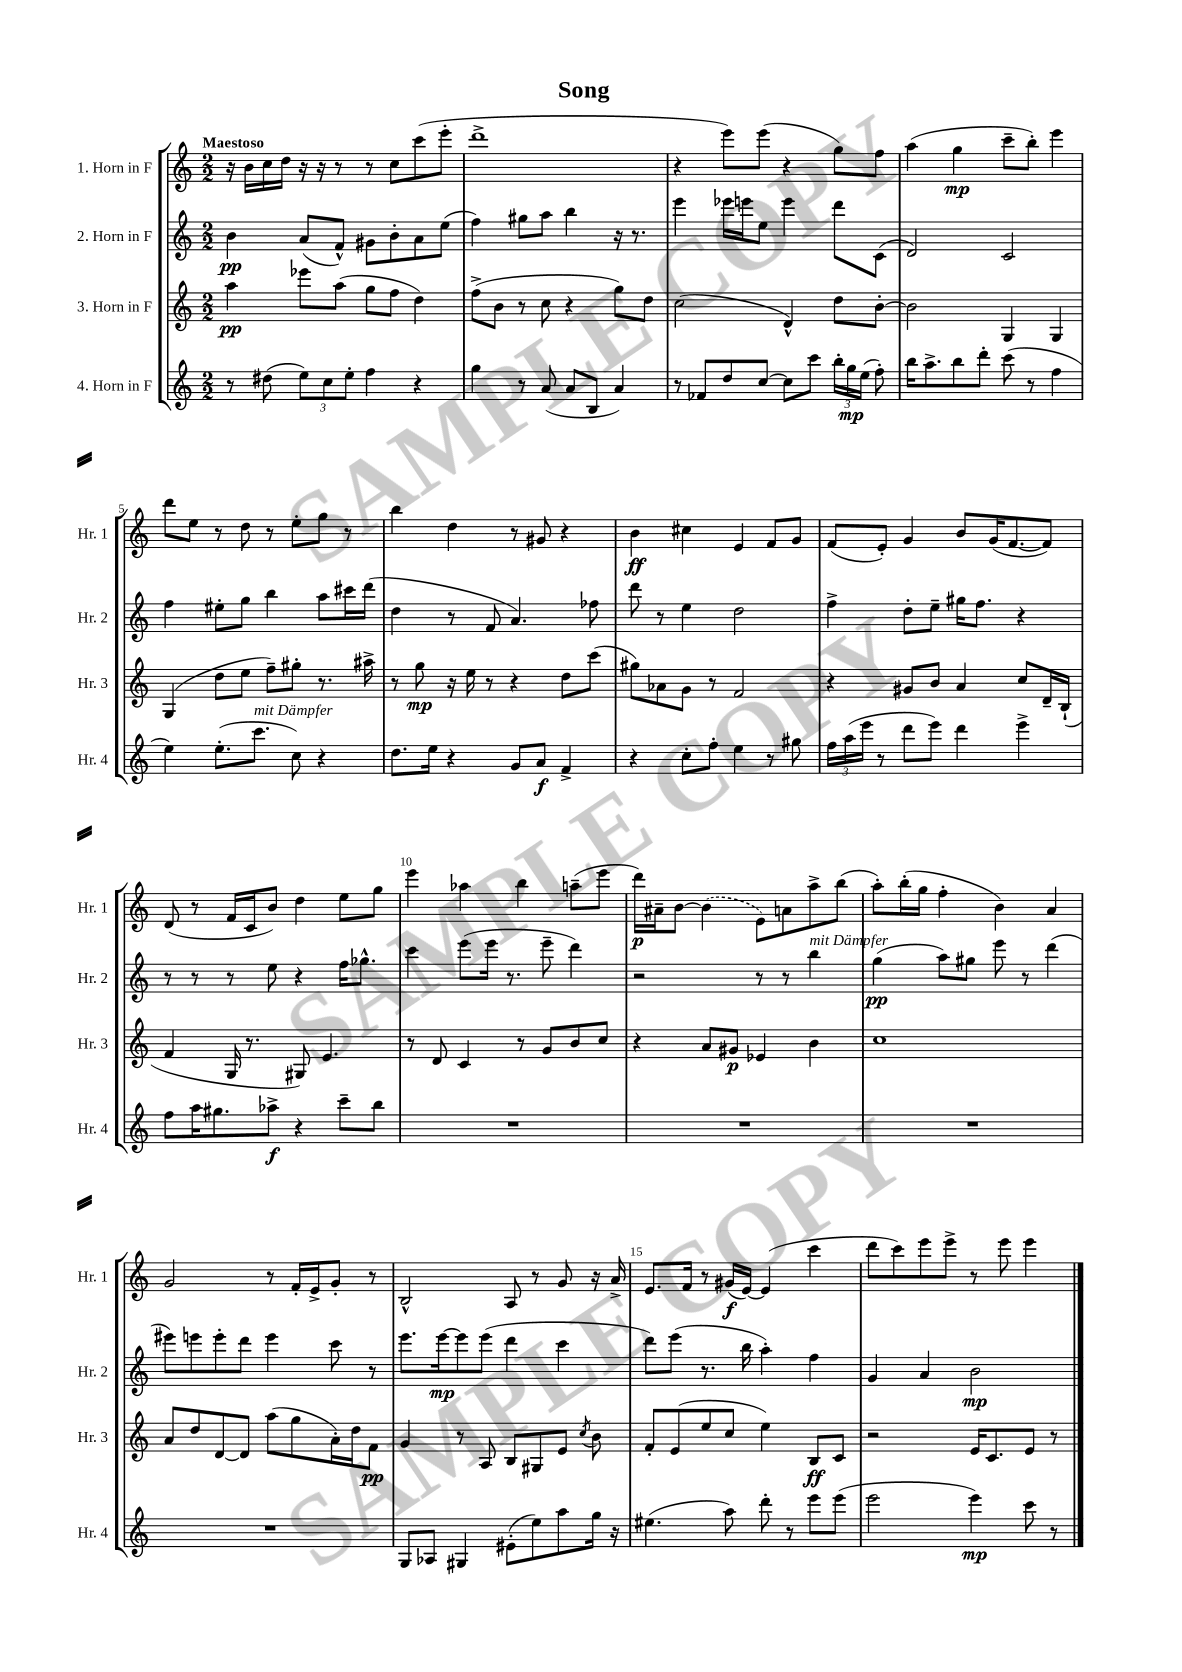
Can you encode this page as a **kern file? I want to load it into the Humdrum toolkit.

**kern	**dynam	**kern	**dynam	**kern	**dynam	**kern	**dynam
*part4	*part4	*part3	*part3	*part2	*part2	*part1	*part1
*staff4	*staff4	*staff3	*staff3	*staff2	*staff2	*staff1	*staff1
*I"4. Horn in F	*	*I"3. Horn in F	*	*I"2. Horn in F	*	*I"1. Horn in F	*
*I'Hr. 4	*	*I'Hr. 3	*	*I'Hr. 2	*	*I'Hr. 1	*
*clefG2	*	*clefG2	*	*clefG2	*	*clefG2	*
*k[]	*	*k[]	*	*k[]	*	*k[]	*
*M2/2	*	*M2/2	*	*M2/2	*	*M2/2	*
=1	=1	=1	=1	=1	=1	=1	=1
!	!	!	!	!	!	!LO:TX:a:B:t=Maestoso	!
8r	.	4aa\	pp	4b\	pp	16r	.
.	.	.	.	.	.	16b\LL	.
(8dd#X\	.	.	.	.	.	16cc\	.
.	.	.	.	.	.	16dd\JJ	.
12ee\L)	.	8eee-X\L	.	(8a/L	.	16r	.
.	.	.	.	.	.	16r	.
12cc\	.	.	.	.	.	.	.
.	.	(8aa\J	.	8f^^/J)	.	8r	.
12ee'\J	.	.	.	.	.	.	.
4ff\	.	8gg\L	.	8g#X\L	.	8r	.
.	.	8ff\J	.	8b'\	.	8cc\L	.
4r	.	4dd\)	.	8a\	.	(8ccc\	.
.	.	.	.	(8ee\J	.	8eee'\J	.
=2	=2	=2	=2	=2	=2	=2	=2
4gg\	.	(8ff^\L	.	4ff\)	.	1ddd^	.
.	.	8b\J	.	.	.	.	.
8r	.	8r	.	8gg#X\L	.	.	.
(8a/	.	8cc\	.	8aa\J	.	.	.
8a/L	.	4r	.	4bb\	.	.	.
8B/J	.	.	.	.	.	.	.
4a/)	.	8gg\L)	.	16r	.	.	.
.	.	.	.	8.r	.	.	.
.	.	8dd\J	.	.	.	.	.
=3	=3	=3	=3	=3	=3	=3	=3
8r	.	(2cc\	.	4eee\	.	4r	.
8f-X/L	.	.	.	.	.	.	.
8dd/	.	.	.	16eee-X\LL	.	8eee\L)	.
.	.	.	.	16eeen\J	.	.	.
[8cc/J	.	.	.	8ee\J	.	(8eee\J	.
8cc\L]	.	4d^^/)	.	4eee\	.	4r	.
8ccc\J	.	.	.	.	.	.	.
24bb'\LL	.	8dd\L	.	8ddd\L	.	8gg\L)	.
24gg\	mp	.	.	.	.	.	.
(24ee\JJ	.	.	.	.	.	.	.
8ff'\)	.	[8b'\J	.	(8c\J	.	8ff\J	.
=4	=4	=4	=4	=4	=4	=4	=4
16bb\KL	.	2b\]	.	2d/)	.	(4aa\	.
8.aa^\	.	.	.	.	.	.	.
8bb\	.	.	.	.	.	4gg\	mp
8ddd'\J	.	.	.	.	.	.	.
(8ccc\	.	4G/	.	2c/	.	8ccc~\L	.
8r	.	.	.	.	.	8bb'\J)	.
4ff\	.	4G/	.	.	.	4eee\	.
!!LO:LB:g=z
=5	=5	=5	=5	=5	=5	=5	=5
4ee\)	.	(4G/	.	4ff\	.	8ddd\L	.
.	.	.	.	.	.	8ee\J	.
(8.ee'\L	.	8dd\L	.	8ee#X'\L	.	8r	.
.	.	8ee\J	.	8gg\J	.	8dd\	.
!LO:TX:a:i:t=mit Dämpfer	!	!	!	!	!	!	!
8.ccc\J	.	.	.	.	.	.	.
.	.	8ff~\L)	.	4bb\	.	8r	.
8cc\)	.	8gg#X'\J	.	.	.	8ee'\L	.
4r	.	8.r	.	8aa\L	.	8gg\J	.
.	.	.	.	16ccc#X\L	.	8r	.
.	.	16aa#X^\	.	(16ddd\JJ	.	.	.
=6	=6	=6	=6	=6	=6	=6	=6
8.dd\L	.	8r	.	4dd\	.	4bb\	.
.	.	8gg\	mp	.	.	.	.
16ee\Jk	.	.	.	.	.	.	.
4r	.	16r	.	8r	.	4dd\	.
.	.	16ee\	.	.	.	.	.
.	.	8r	.	8f/	.	.	.
8g/L	.	4r	.	4.a/)	.	8r	.
8a/J	f	.	.	.	.	8g#X/	.
4f^/	.	8dd\L	.	.	.	4r	.
.	.	(8ccc\J	.	8ff-X\	.	.	.
=7	=7	=7	=7	=7	=7	=7	=7
4r	.	8gg#X\L)	.	8ddd\	.	4b\	ff
.	.	8a-X\	.	8r	.	.	.
8cc'\L	.	8g\J	.	4ee\	.	4cc#X\	.
8ff'\J	.	8r	.	.	.	.	.
4ee\	.	2f/	.	2dd\	.	4e/	.
8r	.	.	.	.	.	8f/L	.
8gg#X\	.	.	.	.	.	8g/J	.
=8	=8	=8	=8	=8	=8	=8	=8
24ff\LL	.	4r	.	4ff^\	.	(8f/L	.
(24aa\	.	.	.	.	.	.	.
24eee\JJ	.	.	.	.	.	.	.
8r	.	.	.	.	.	8e'/J)	.
8ddd\L	.	8g#X/L	.	8dd'\L	.	4g/	.
8eee\J)	.	8b/J	.	8ee~\J	.	.	.
4ddd\	.	4a/	.	16gg#X\KL	.	8b/L	.
.	.	.	.	8.ff\J	.	.	.
.	.	.	.	.	.	(16g/K	.
.	.	.	.	.	.	[8.f/	.
4eee^\	.	8cc/L	.	4r	.	.	.
.	.	16d~/L	.	.	.	8f/J])	.
.	.	(16B`/JJ	.	.	.	.	.
!!LO:LB:g=z
=9	=9	=9	=9	=9	=9	=9	=9
8ff\L	.	4f/	.	8r	.	(8d/	.
16aa\K	.	.	.	8r	.	8r	.
8.gg#X\	.	.	.	.	.	.	.
.	.	16G/	.	8r	.	16f/LL	.
.	.	8.r	.	.	.	16c/J	.
8aa-X^\J	f	.	.	8ee\	.	8b/J)	.
4r	.	8G#X/)	.	4r	.	4dd\	.
.	.	4.e/	.	.	.	.	.
8ccc~\L	.	.	.	16ff\KL	.	8ee\L	.
.	.	.	.	8.gg-X^^\J	.	.	.
8bb\J	.	.	.	.	.	8gg\J	.
=10	=10	=10	=10	=10	=10	=10	=10
1r	.	8r	.	4ccc\	.	4eee\	.
.	.	8d/	.	.	.	.	.
.	.	4c/	.	(8eee\L	.	4aa-X\	.
.	.	.	.	16eee\Jk	.	.	.
.	.	.	.	8.r	.	.	.
.	.	8r	.	.	.	4bb\	.
.	.	8g/L	.	8eee~\	.	.	.
.	.	8b/	.	4ddd\)	.	(8aan~\L	.
.	.	8cc/J	.	.	.	8eee\J	.
=11	=11	=11	=11	=11	=11	=11	=11
1r	.	4r	.	2r	.	16ddd\LL)	p
.	.	.	.	.	.	16a#X~\J	.
.	.	.	.	.	.	[8b\J	.
.	.	8a/L	.	.	.	(4b\]	.
.	.	8g#X/J	p	.	.	.	.
.	.	4e-X/	.	8r	.	8e\L)	.
.	.	.	.	8r	.	8an\	.
!	!	!	!	!LO:TX:a:i:t=mit Dämpfer	!	!	!
.	.	4b\	.	4bb\	.	8aa^\	.
.	.	.	.	.	.	(8bb\J	.
=12	=12	=12	=12	=12	=12	=12	=12
1r	.	1cc	.	(4gg\	pp	8aa'\L)	.
.	.	.	.	.	.	(16bb'\L	.
.	.	.	.	.	.	16gg\JJ	.
.	.	.	.	8aa\L)	.	4ff'\	.
.	.	.	.	8gg#X\J	.	.	.
.	.	.	.	8eee\	.	4b\)	.
.	.	.	.	8r	.	.	.
.	.	.	.	(4ddd\	.	4a/	.
!!LO:LB:g=z
=13	=13	=13	=13	=13	=13	=13	=13
1r	.	8a/L	.	8eee#X\L)	.	2g/	.
.	.	8dd/	.	8eeen\	.	.	.
.	.	[8d/	.	8eee'\	.	.	.
.	.	8d/J]	.	8ddd\J	.	.	.
.	.	(8aa\L	.	4eee\	.	8r	.
.	.	8gg\	.	.	.	16f'/LL	.
.	.	.	.	.	.	16e^/J	.
.	.	16a'\L)	.	8ccc\	.	8g'/J	.
.	.	16dd\J	.	.	.	.	.
.	.	8f\J	pp	8r	.	8r	.
=14	=14	=14	=14	=14	=14	=14	=14
8G/L	.	4g/	.	8.eee\L	.	2B^^/	.
8A-X/J	.	.	.	.	.	.	.
.	.	.	.	[16eee\k	mp	.	.
4G#X/	.	8r	.	8eee\]	.	.	.
.	.	8A/	.	(8eee\J	.	.	.
(8e#X'\L	.	8B/L	.	4ddd\	.	8A/	.
8ee\)	.	8G#X/	.	.	.	8r	.
8aa\	.	8e/J	.	4ccc\	.	8g/	.
.	.	8qcc/	.	.	.	.	.
16gg\Jk	.	8b\	.	.	.	16r	.
16r	.	.	.	.	.	16a^/	.
=15	=15	=15	=15	=15	=15	=15	=15
(4.ee#X\	.	8f'/L	.	8ddd\L)	.	8.e/L	.
.	.	(8e/	.	(8eee\J	.	.	.
.	.	.	.	.	.	16f/Jk	.
.	.	8ee/	.	8.r	.	8r	.
8aa\)	.	8cc/J	.	.	.	(16g#X/LL	f
.	.	.	.	16bb\	.	[16e/JJ)	.
8ddd'\	.	4ee\)	.	4aa'\)	.	(4e/]	.
8r	.	.	.	.	.	.	.
8eee\L	.	8B/L	ff	4ff\	.	4ccc\	.
(8eee\J	.	8c/J	.	.	.	.	.
=16	=16	=16	=16	=16	=16	=16	=16
2eee\	.	2r	.	4g/	.	8ddd\L	.
.	.	.	.	.	.	8ccc\)	.
.	.	.	.	4a/	.	8eee\	.
.	.	.	.	.	.	8eee^\J	.
4eee\)	mp	16e/KL	.	2b\	mp	8r	.
.	.	8.c/	.	.	.	.	.
.	.	.	.	.	.	8eee\	.
8ccc\	.	8e/J	.	.	.	4eee\	.
8r	.	8r	.	.	.	.	.
==	==	==	==	==	==	==	==
*-	*-	*-	*-	*-	*-	*-	*-
